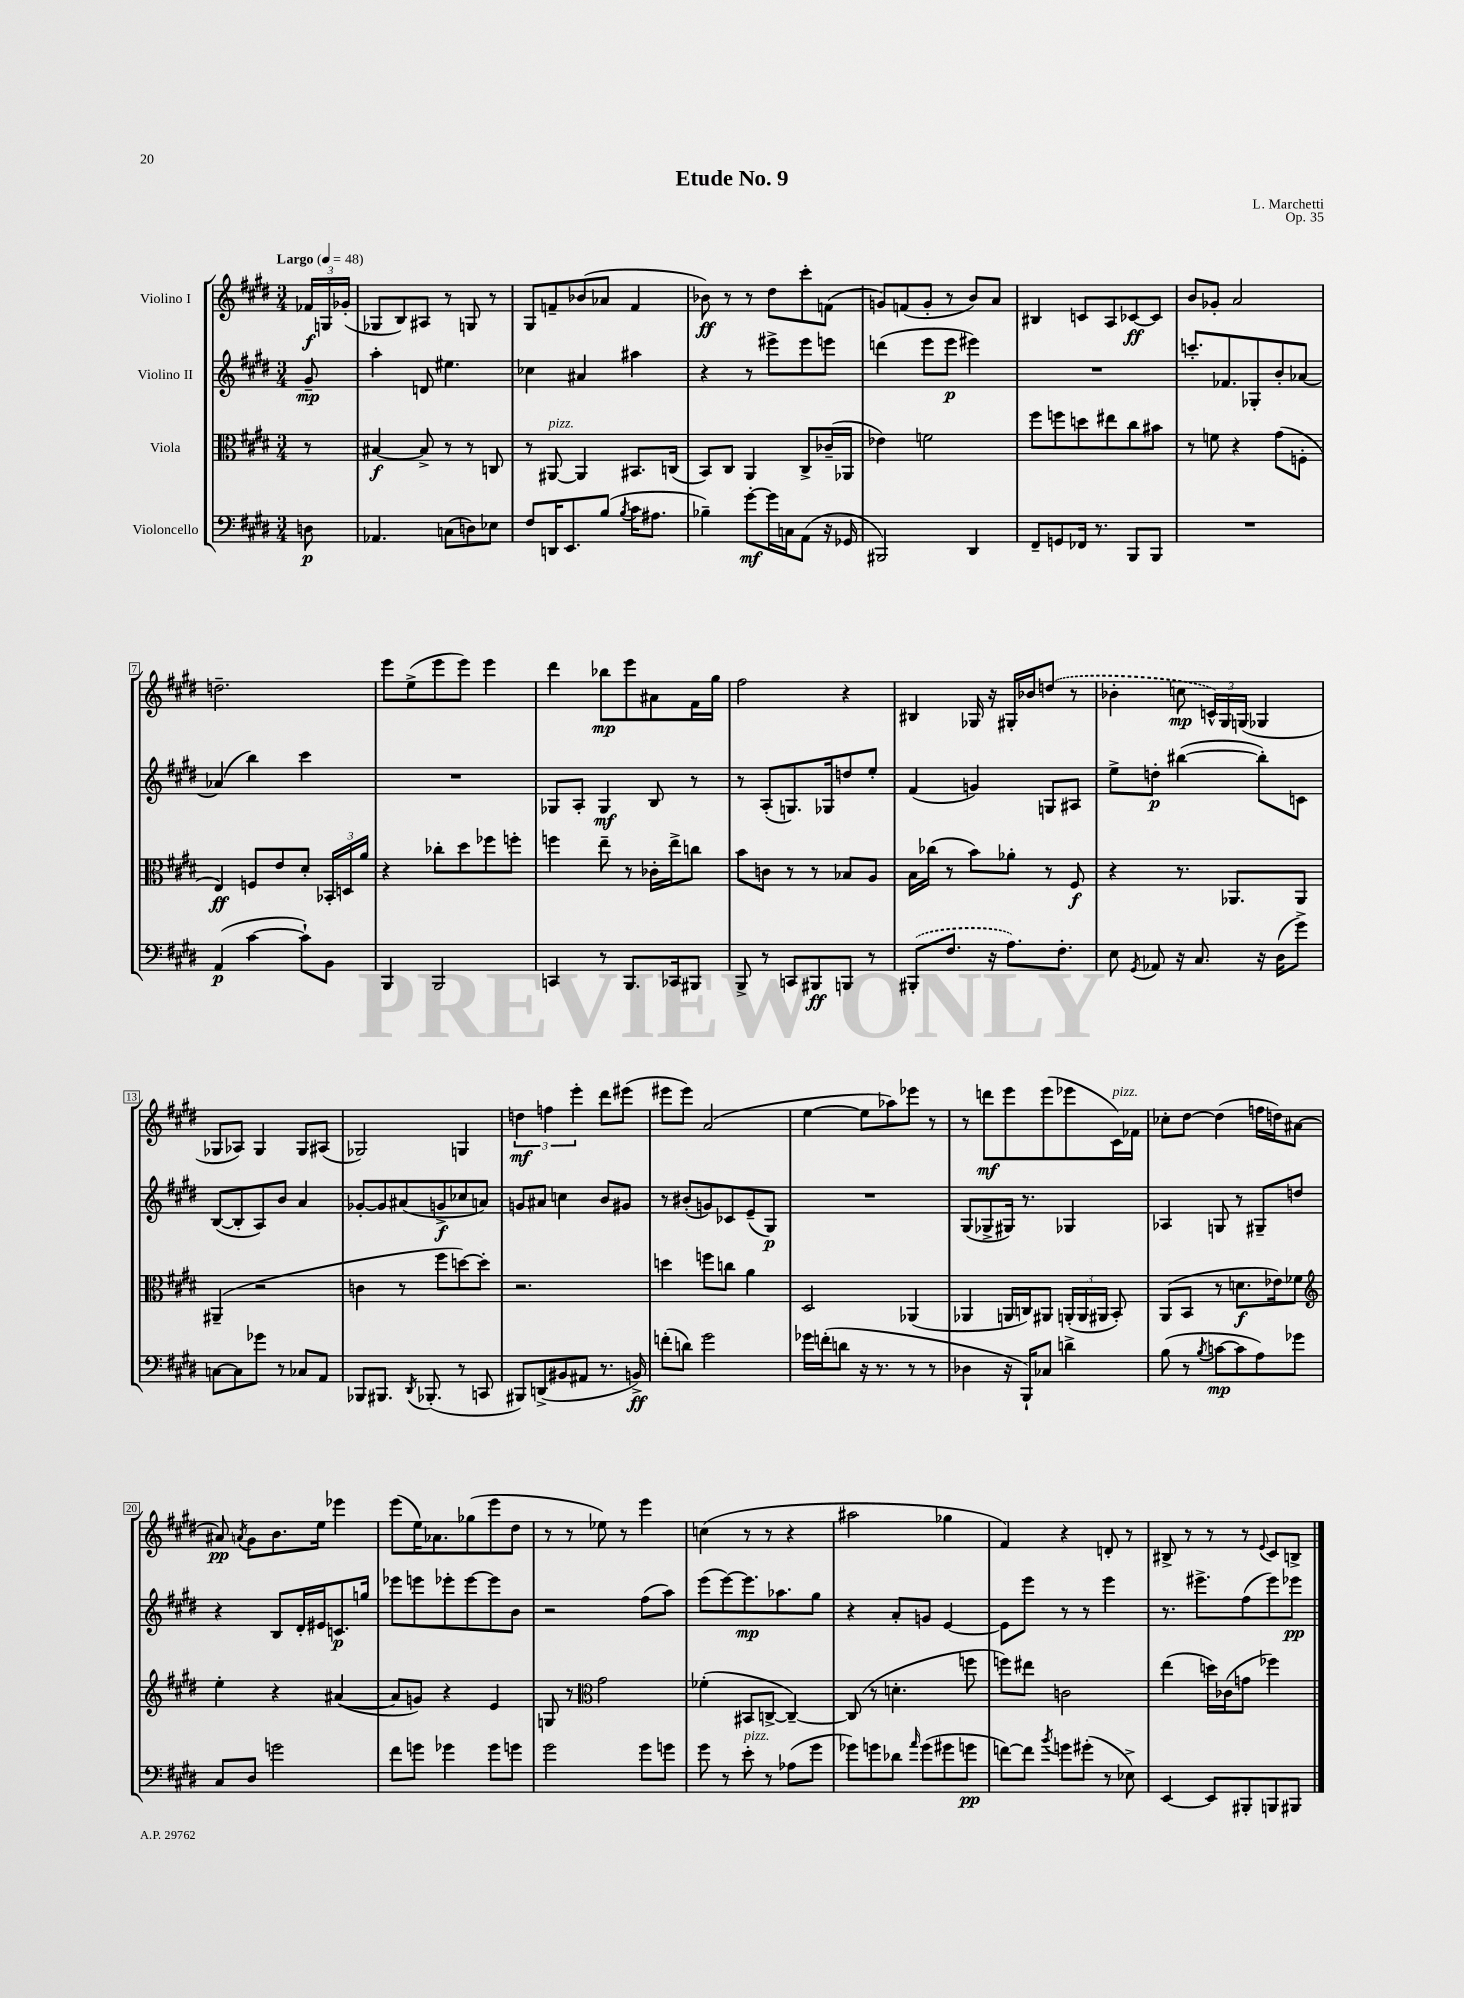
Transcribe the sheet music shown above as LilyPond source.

\header { title = "Etude No. 9" composer = "L. Marchetti" opus = "Op. 35" }
<<
\new StaffGroup <<
\new Staff = "s0" \with { instrumentName = "Violino I" } {
    \clef treble \key e \major \numericTimeSignature \time 3/4 \partial 8 \tempo "Largo" 4 = 48
    \autoBeamOff \tuplet 3/2 { fes'16[\f g16 ges'16]-.( } |
    ges8[ b8) ais8] r8 g8 r8 |
    gis8[ f'8-- bes'8( aes'8] f'4 |
    bes'8\ff) r8 r8 dis''8[ cis'''8-. f'8]( |
    g'8[) f'8( g'8]-. r8 b'8[) a'8] |
    bis4 c'8[ a8 ces'8~\ff ces'8] |
    b'8[ ges'8]-. a'2 |
    d''2.-- |
    e'''8[ e''8->( e'''8 e'''8]) e'''4 |
    dis'''4 bes''8[\mp e'''8 ais'8 fis'16 gis''16] |
    fis''2 r4 |
    bis4 ges16 r16 gis16[-. bes'16 \once \slurDashed d''8]( r8 |
    bes'4-. c''8\mp \tuplet 3/2 { c'16[-^) gis16 g16]( } ges4 |
    ges8[ aes8]) ges4 ges8[ ais8]( |
    ges2) g4 |
    \tuplet 3/2 { d''4\mf f''4 e'''4-. } dis'''8[ eis'''8]( |
    eis'''8[ eis'''8]) a'2( |
    e''4~ e''8[ aes''8) ees'''8] r8 |
    r8 d'''8[\mf e'''8 e'''8( ees'''8 cis'16^\markup { \italic "pizz." }) fes'16] |
    ces''8[-. dis''8]~ dis''4( f''16[ d''16) ais'8]~ |
    ais'8\pp \acciaccatura { a'8 } gis'8[ b'8. e''16] ees'''4 |
    e'''8[( e''16) aes'8. ges''8( e'''8 dis''8] |
    r8 r8 ees''8) r8 e'''4 |
    c''4( r8 r8 r4 |
    ais''2 ges''4 |
    fis'4) r4 d'8-. r8 |
    bis8-> r8 r8 r8 \appoggiatura { e'8 } cis'8[ b8]-> \bar "|." |
}
\new Staff = "s1" \with { instrumentName = "Violino II" } {
    \clef treble \key e \major \numericTimeSignature \time 3/4 \partial 8
    \autoBeamOff gis'8--\mp |
    a''4-. d'8 eis''4. |
    ces''4 ais'4 ais''4 |
    r4 r8 eis'''8[-> eis'''8 e'''8] |
    d'''4( e'''8[ e'''8]\p eis'''4) |
    R2. |
    c'''8.[-. fes'8. ges8-. b'8-. aes'8]~ |
    aes'4( b''4) cis'''4 |
    R2. |
    ges8[ a8]-. ges4\mf b8 r8 |
    r8 a8[-.( g8.) ges16 d''8 e''8]-. |
    fis'4( g'4) g8[ ais8] |
    e''8[-> d''8]-.\p bis''4~( bis''8[-.) c'8] |
    b8[~( b8-. a8) b'8] a'4 |
    ges'8[~-. ges'8 ais'8( g'8->\f ces''8 a'8]) |
    g'8[ ais'8] c''4 b'8[ gis'8] |
    r8 bis'8[-.( g'8) ces'8 e'8--( gis8]\p) |
    R2. |
    gis8[( ges8-> gis16]) r8. ges4 |
    aes4 g8 r8 gis8[-- d''8] |
    r4 b8[ dis'16-. eis'16 c'8.\p g''16] |
    ees'''8[ e'''8 ees'''8-. ees'''8~ ees'''8 b'8] |
    r2 fis''8[( a''8]) |
    e'''8[( e'''8~) e'''8.\mp aes''8. gis''8] |
    r4 a'8[-. g'8] e'4~ |
    e'8[ e'''8] r8 r8 e'''4 |
    r8. eis'''8.[-> fis''8( eis'''8) ees'''8]\pp \bar "|." |
}
\new Staff = "s2" \with { instrumentName = "Viola" } {
    \clef alto \key e \major \numericTimeSignature \time 3/4 \partial 8
    \autoBeamOff r8 |
    bis4~\f bis8-> r8 r8 c8 |
    r8 ais,8~^\markup { \italic "pizz." } ais,4 bis,8.[ c16]( |
    b,8[) cis8] a,4 cis8[-> ces'16--( aes,16] |
    ees'4) f'2 |
    fis''8[ f''8 d''8 eis''8 cis''8 bis'8] |
    r8 f'8 r4 gis'8[( f8]-. |
    e4\ff) f8[ e'8 dis'8]-. \tuplet 3/2 { bes,16[-. d16 a'16] } |
    r4 ces''8[-. dis''8 fes''8 f''8]-. |
    f''4 e''8-- r8 ces'16[-. e''16-> c''8] |
    b'8[ c'8] r8 r8 bes8[ a8] |
    b16[ ces''16]( r8 b'8[) aes'8]-. r8 fis8\f |
    r4 r8. aes,8.[ aes,8] |
    ais,4--( r2 |
    c'4 r8 fis''8[ d''8~) d''8]-. |
    r2. |
    d''4 f''8[ c''8] a'4 |
    dis2 aes,4( |
    aes,4 a,16[ c16) ais,8] \tuplet 3/2 { a,16[-.( a,16 ais,16] } b,8-.) |
    a,8[( b,8] r8 d'8.[\f ees'16) fes'8] |
    \clef treble e''4-. r4 ais'4~( |
    ais'8[ g'8]) r4 e'4 |
    g8 r8 \clef alto gis'2 |
    fes'4-.( bis,8[ c8]~-> c4~--) |
    c8( r8 d'4.-. f''8 |
    f''8[) eis''8] c'2 |
    e''4( d''16[) ces'16( g'8] fes''4) \bar "|." |
}
\new Staff = "s3" \with { instrumentName = "Violoncello" } {
    \clef bass \key e \major \numericTimeSignature \time 3/4 \partial 8
    \autoBeamOff d8\p |
    aes,4. c8[( d8) ees8] |
    fis8[ d,16 e,8. b8]( \acciaccatura { b8 } cis'16[ ais8.] |
    bes4--) gis'8[~-.\mf gis'16 c16 a,8]( r16 ges,16 |
    bis,,2) dis,4 |
    fis,8[-- g,8 fes,16] r8. b,,8[ b,,8] |
    R2. |
    a,4\p( cis'4~ cis'8[-!) b,8] |
    b,,4 b,,2 |
    c,4 r8 b,,8.[ ces,16 bis,,8] |
    b,,8-> r8 c,8[ bis,,8\ff b,,8] r8 |
    \once \slurDashed bis,,8[-.( fis8.] r16 a8.[) fis8.]-. |
    e8 \acciaccatura { gis,8 } aes,8 r16 cis8. r16 dis16[( gis'8]->) |
    c8[~ c8 ges'8] r8 ces8[ a,8] |
    bes,,8[ bis,,8.] \acciaccatura { dis,8 } bes,,8.-.( r8 c,8 |
    bis,,8[) d,8->( bis,8 ais,8] r8. b,16->\ff) |
    f'8[-.( d'8]) gis'2 |
    ges'16[ f'16-.( d'8] r16 r8. r8 r8 |
    des4 r16 b,,16[-!) ces8] d'4-> |
    b8( r8 \acciaccatura { b8 } c'8[~\mp c'8 a8) ges'8] |
    cis8[ dis8] g'2 |
    fis'8[ g'8] ges'4 ges'8[ g'8] |
    gis'2 gis'8[ g'8] |
    gis'8 r8 e'8-.^\markup { \italic "pizz." } r8 aes8[( gis'8] |
    ges'8[) g'8 des'8] \grace { a'16 } g'8[( gis'8 g'8]\pp |
    f'8[~) f'8] \acciaccatura { b'8 } g'8[ gis'8]-.( r8 ees8->) |
    e,4~ e,8[ bis,,8-. b,,8 bis,,8] \bar "|." |
}
>>
>>
\layout { \context { \Score \override BarNumber.stencil = #(make-stencil-boxer 0.1 0.3 ly:text-interface::print) } }
